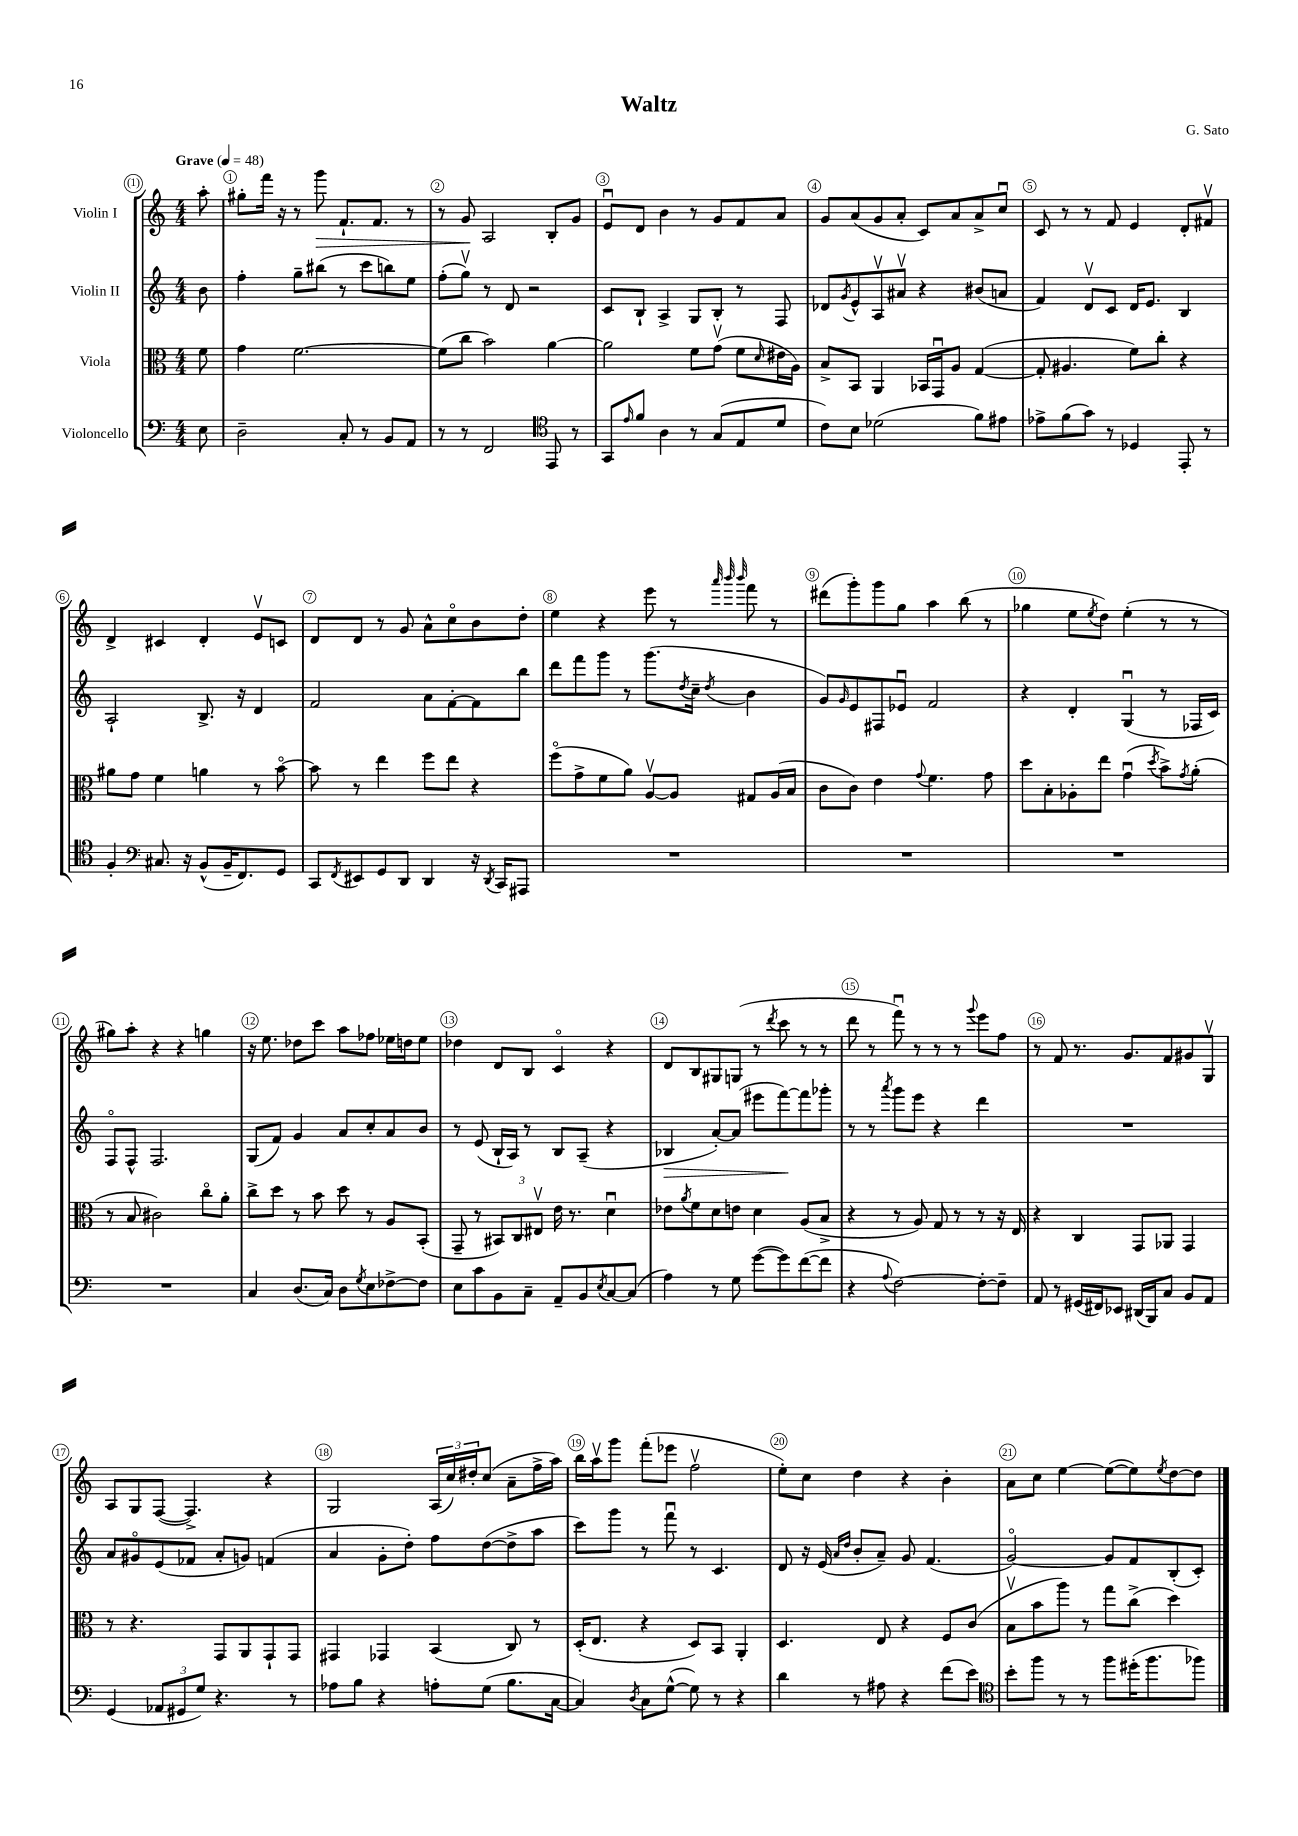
\header { title = "Waltz" composer = "G. Sato" }
<<
\new StaffGroup <<
\new Staff = "s0" \with { instrumentName = "Violin I" } {
    \clef treble \key c \major \numericTimeSignature \time 4/4 \partial 8 \tempo "Grave" 4 = 48
    a''8-. |
    gis''8-. f'''16 r16 r8 g'''8\> f'8.-! f'8. r8 |
    r8 g'8\! a2 b8-. g'8 |
    e'8\downbow d'8 b'4 r8 g'8 f'8 a'8 |
    g'8 a'8( g'8 a'8-. c'8) a'8 a'8-> c''8\downbow |
    c'8 r8 r8 f'8 e'4 d'8-. fis'8\upbow |
    d'4-> cis'4 d'4-. e'8\upbow c'8 |
    d'8 d'8 r8 g'8 a'8-^ c''8\flageolet b'8 d''8-. |
    e''4 r4 e'''8 r8 \grace { a'''32 b'''32 b'''32 } f'''8 r8 |
    dis'''8( g'''8-.) g'''8 g''8 a''4 b''8( r8 |
    ges''4 e''8 \acciaccatura { e''8 } d''8) e''4-.( r8 r8 |
    gis''8) a''8-. r4 r4 g''4 |
    r16 e''8. des''8 c'''8 a''8 fes''8 ees''16 d''16 ees''8 |
    des''4 d'8 b8 c'4\flageolet r4 |
    d'8 b8 gis8 g8( r8 \acciaccatura { d'''8 } c'''8 r8 r8 |
    d'''8 r8 f'''8\downbow) r8 r8 r8 \appoggiatura { g'''8 } e'''8 f''8 |
    r8 f'8 r8. g'8. f'8 gis'8 g8\upbow |
    a8 g8 f8~( f4.->) r4 |
    g2 \tuplet 3/2 { a16( c''16) dis''16-. } c''8( a'8-- f''16-> a''16) |
    b''16 a''16\upbow g'''8 f'''8-.( ees'''8 f''2\upbow |
    e''8-.) c''8 d''4 r4 b'4-. |
    a'8 c''8 e''4~ e''8~( e''8) \acciaccatura { e''8 } d''8~ d''8 \bar "|." |
}
\new Staff = "s1" \with { instrumentName = "Violin II" } {
    \clef treble \key c \major \numericTimeSignature \time 4/4 \partial 8
    b'8 |
    f''4-. g''8-- bis''8( r8 c'''8 b''8) e''8 |
    f''8-.( g''8\upbow) r8 d'8 r2 |
    c'8 b8-! a4-> g8 b8-. r8 f8 |
    des'8 \acciaccatura { g'8 } e'8-^ a8\upbow ais'8\upbow r4 bis'8( a'8 |
    f'4) d'8\upbow c'8 d'16 e'8. b4 |
    a2-! b8.-> r16 d'4 |
    f'2 a'8 f'8~-. f'8 b''8 |
    d'''8 f'''8 g'''8 r8 g'''8.( \acciaccatura { d''8 } c''16-- \acciaccatura { d''8 } b'4 |
    g'8) \grace { g'16 } e'8 fis8 ees'8\downbow f'2 |
    r4 d'4-. g4\downbow( r8 fes16 c'16) |
    f8\flageolet f8-^ f2. |
    g8( f'8) g'4 a'8 c''8-. a'8 b'8 |
    r8 e'8( b16-! a16) r8 b8 a8--( r4 |
    bes4\> a'8~-.) a'8( eis'''8 f'''8~\!) f'''8 ges'''8-. |
    r8 r8 \acciaccatura { a'''8 } g'''8 e'''8 r4 d'''4 |
    R1 |
    a'8 gis'8\flageolet e'8( fes'8 a'8-. g'8) f'4( |
    a'4 g'8-. d''8-.) f''8 d''8~( d''8-> a''8 |
    c'''8) g'''8 r8 f'''8\downbow r8 c'4. |
    d'8 r16 e'16( \grace { a'16 d''16 } b'8-. a'8--) g'8 f'4.( |
    g'2~\flageolet) g'8 f'8 b8-.( c'8-.) \bar "|." |
}
\new Staff = "s2" \with { instrumentName = "Viola" } {
    \clef alto \key c \major \numericTimeSignature \time 4/4 \partial 8
    f'8 |
    g'4 f'2.~ |
    f'8( c''8 b'2) a'4~ |
    a'2 f'8 g'8\upbow( f'8 \grace { d'16 } eis'16 a16) |
    b8-> b,8 a,4 bes,16 g,16\downbow a8 g4~( |
    g8-. ais4. f'8) c''8-. r4 |
    ais'8 g'8 f'4 a'4 r8 b'8~\flageolet |
    b'8 r8 e''4 f''8 e''8 r4 |
    f''8\flageolet( g'8-> f'8 a'8) a8~\upbow a8 gis8 a16( b16 |
    c'8 c'8) e'4 \appoggiatura { g'8 } f'4. g'8 |
    d''8 b8-. aes8-. e''8 g'4\downbow( \acciaccatura { d''8 } b'8->) \acciaccatura { g'8 } a'8-.( |
    r8 b8 cis'2) c''8\flageolet a'8-. |
    c''8-> d''8 r8 b'8 d''8 r8 a8 b,8-.( |
    g,8-- r8 \tuplet 3/2 { bis,8) c8 eis8\upbow } e'16 r8. d'4\downbow |
    ees'8 \acciaccatura { a'8 } f'8 d'8 e'8 d'4 a8( b8-> |
    r4 r8 a8) g8 r8 r8 r16 e16 |
    r4 c4 g,8 aes,8 g,4 |
    r8 r4. g,8 a,8 g,8-! g,8 |
    gis,4 ges,4 b,4( c8) r8 |
    d16-.( e8. r4 d8) b,8 a,4-. |
    d4. e8 r4 f8 c'8( |
    b8\upbow b'8 a''8) r8 g''8 c''8->( d''4) \bar "|." |
}
\new Staff = "s3" \with { instrumentName = "Violoncello" } {
    \clef bass \key c \major \numericTimeSignature \time 4/4 \partial 8
    e8 |
    d2-- c8-. r8 b,8 a,8 |
    r8 r8 f,2 \clef tenor e,8 r8 |
    g,8 \grace { e'16 } f'8 a4 r8 g8( e8 d'8 |
    c'8) b8 des'2( f'8) eis'8 |
    ees'8-> f'8( g'8) r8 des4 e,8-. r8 |
    f4-. \clef bass cis8. r16 b,8-^( b,16-- f,8.) g,8 |
    c,8 \acciaccatura { f,8 } eis,8 g,8 d,8 d,4 r16 \acciaccatura { d,8 } c,16 ais,,8 |
    R1 |
    R1 |
    R1 |
    R1 |
    c4 d8.( c16) d8 \acciaccatura { g8 } e8 fes8~-> fes8 |
    e8 c'8 b,8 c8-- a,8-- b,8 \acciaccatura { e8 } c8~ c8( |
    a4) r8 g8 g'8~( g'8) f'8~( f'8 |
    r4 \appoggiatura { a8 } f2~) f8~-. f8-- |
    a,8 r8 gis,16( fis,16) ees,8 dis,16( b,,16) c8 b,8 a,8 |
    g,4( \tuplet 3/2 { aes,8 gis,8 g8) } r4. r8 |
    aes8 b8 r4 a8-. g8( b8. c16~ |
    c4) \acciaccatura { d8 } c8 g8~-^( g8) r8 r4 |
    d'4 r8 ais8 r4 f'8( e'8) |
    \clef tenor b'8-. f''8 r8 r8 f''8 dis''16-.( f''8. fes''8) \bar "|." |
}
>>
>>
\layout { \context { \Score \override BarNumber.break-visibility = ##(#f #t #t) barNumberVisibility = #all-bar-numbers-visible \override BarNumber.stencil = #(make-stencil-circler 0.1 0.3 ly:text-interface::print) } }
